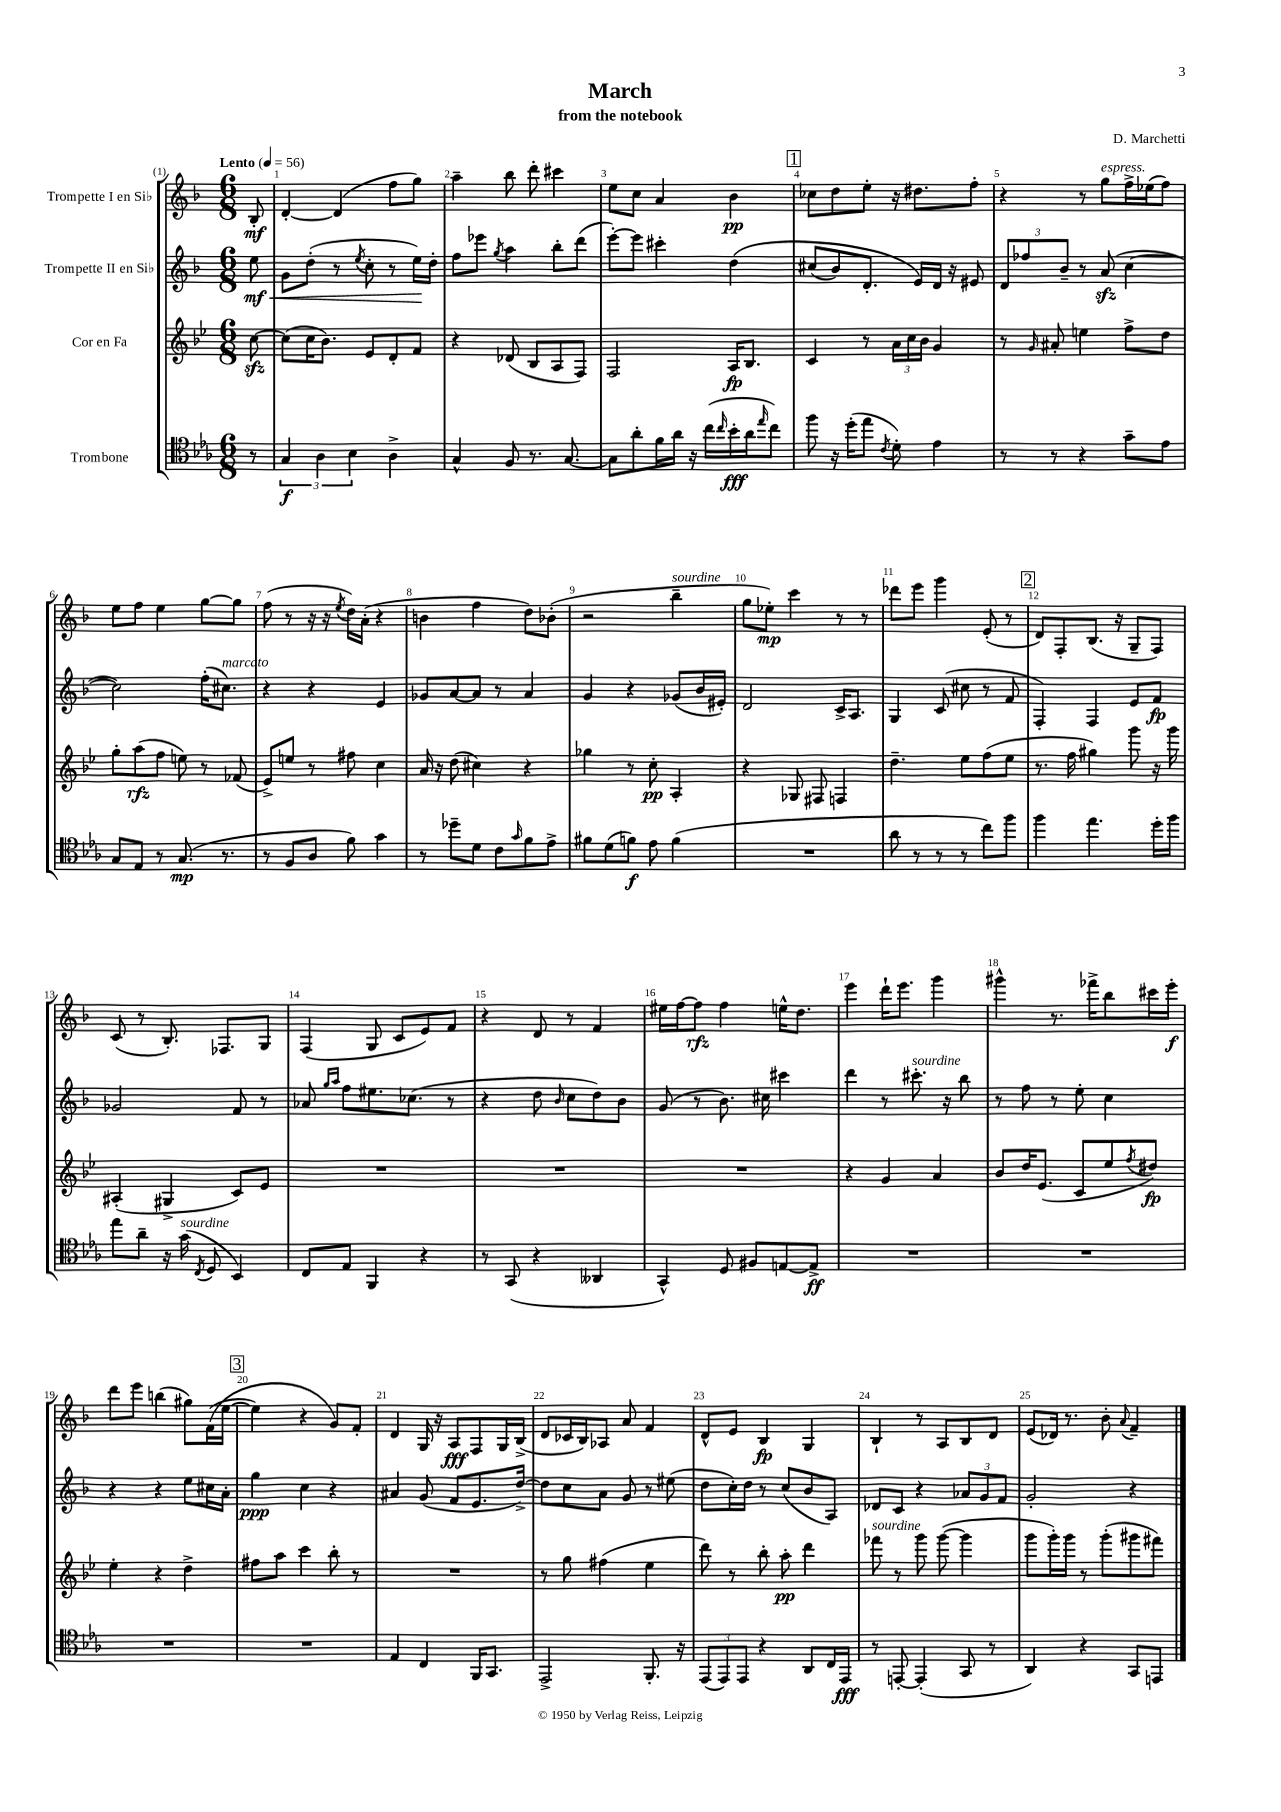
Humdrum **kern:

**kern	**kern	**kern	**kern
*staff4	*staff3	*staff2	*staff1
*clefC4	*clefG2	*clefG2	*clefG2
*k[b-e-a-]	*k[b-e-]	*k[b-]	*k[b-]
*M6/8	*M6/8	*M6/8	*M6/8
*MM56	*MM56	*MM56	*MM56
8r	[8cc\	8ee\	8B-'/
=	=	=	=
6G/	(8cc\]L	8g\L	[4d'/
.	16cc\K	(8dd'\J	.
6A-\	.	.	.
.	8.b-\J)	.	.
.	.	8r	(4d/]
6B-\	.	.	.
.	.	8qee/	.
.	8e-/L	8cc'\	.
4A-^\	8d'/	8r	8ff\L
.	8f/J	16ee\LL)	8gg\J)
.	.	16dd'\JJ	.
=	=	=	=
4G^^/	4r	8ff\L	4aa~\
.	.	8eee-\J	.
.	.	8qgg/	.
8F/	(8d-/	4aa\	8bb-\
8.r	8B-/L	.	8ddd'\
.	8A/	8bb-'\L	4ccc#\
[8.G/	.	.	.
.	8F/J)	(8ddd\J	.
=	=	=	=
8G\]L	2F/	[8eee'\L)	8ee\L
8a-'\	.	8eee\]J	8cc\J
16f\L	.	4ccc#'\	4a/
16a-\JJ	.	.	.
16r	.	.	.
(16cc\LL	.	.	.
16qqcc/	.	.	.
16b-'\	16A/LK	&(4dd\	4b-\
16a-\J	8.B-/J	.	.
16qqee-/	.	.	.
8cc\J)	.	.	.
=	=	=	=
8ff\	4c/	(8cc#/L	8cc-\L
16r	.	8b-/)	8dd\
(16dd'\LK	.	.	.
8ee-\J	8r	8.d'/J	8ee'\J
8qc/	.	.	.
8d'\)	24a\LL	.	16r
.	24cc\	.	.
.	.	16e/LL&)	8.dd#\L
.	24b-\JJ	.	.
4e-\	4g/	16d/JJ	.
.	.	16r	.
.	.	8e#/	8ff'\J
=	=	=	=
8r	8r	12d/L	4r
.	.	12ff-/	.
.	16qqg/	.	.
8r	8a#'/	.	.
.	.	12b-~/J	.
4r	4ee\	8r	8r
.	.	(8a/	8gg\L
8g~\L	8ff^\L	[4cc\	16ff^\L
.	.	.	(16ee-\J
8e-\J	8dd\J	.	8ff\J)
=	=	=	=
8G/L	8gg'\L	2cc\])	8ee\L
8E-/J	(8aa\	.	8ff\J
8r	8ff\J	.	4ee\
(8.G/	8ee\)	.	.
.	8r	(16ff'\LK	[8gg\L
8.r	.	8.cc#\J)	.
.	(8f-/	.	8gg\]J
=	=	=	=
8r	8e-^/L)	4r	(8ff\
8F/L	8ee/J	.	8r
8A-/J	8r	4r	16r
.	.	.	16r
.	.	.	8qee/
8f\)	8ff#\	.	16dd\LL)
.	.	.	(16a'\JJ
4g\	4cc\	4e/	4r
=	=	=	=
8r	16a/	8g-/L	4b\
.	16r	.	.
8dd-~\L	(8dd\	[8a/	.
8d\J	4cc#\)	8a/]J	4ff\
8c\L	.	8r	.
16qqg/	.	.	.
8f\	4r	4a/	8dd\L)
8e-^\J	.	.	(8b-'\J
=	=	=	=
8f#\L	4gg-\	4g/	2r
(8d\	.	.	.
8f\J)	8r	4r	.
8e-\	8cc'\	.	.
(4f\	4A'/	(8g-/L	4bb-~\
.	.	16b-/L	.
.	.	16e#'/JJ)	.
=	=	=	=
2.r	4r	2d/	8gg\L
.	.	.	8ee-'\J)
.	8G-/	.	4ccc\
.	8F#/	.	.
.	4F/	16c^/LK	8r
.	.	8.A/J	.
.	.	.	8r
=	=	=	=
8a-\	4.dd~\	4G/	8ddd-\L
8r	.	.	8eee\J
8r	.	(8c/	4ggg\
8r	8ee-\L	8cc#\	.
8cc\L)	(8ff\	8r	(8e'/
8ff\J	8ee-\J	8f/	8r
=	=	=	=
4ff\	8.r	4F'/)	8d/L)
.	.	.	8F'/
.	16ff\	.	.
4.ee-\	4gg#\)	4F/	(8.B-/J
.	.	.	16r
.	8ggg\	8e/L	8G~/L
16dd'\LL	16r	8f/J	8F/J)
16ff\JJ	16ggg\	.	.
=	=	=	=
8ee-\L	(4A#'/	2g-/	(8c/
8a-~\J	.	.	8r
16r	4G#^/	.	8.B-'/)
(16g\	.	.	.
8qC/	.	.	.
8D/	.	.	.
.	.	.	8.F-/L
4BB-/)	8c/L)	8f/	.
.	8e-/J	8r	8G/J
=	=	=	=
8C/L	2.r	8a-/	(4F/
.	.	16qqgg/LL	.
.	.	16qqaa/JJ	.
8E-/J	.	8ff\L	.
4FF/	.	8.ee#\	8G/
.	.	.	8c/L
.	.	(8.cc-\J	.
4r	.	.	8e/)
.	.	8r	8f/J
=	=	=	=
8r	2.r	4r	4r
(8GG/	.	.	.
4r	.	8dd\	8d/
.	.	16qqb-/	.
.	.	8cc\L	8r
4AA--/	.	8dd\)	4f/
.	.	8b-\J	.
=	=	=	=
4GG^^/)	2.r	(8g/	16ee#\LL
.	.	.	[16ff\J
.	.	8r	8ff\]J
8D/	.	8.b-\)	4ff\
8F#/L	.	.	.
.	.	16cc#\	.
[8E/	.	4ccc#\	16ee^^\LK
.	.	.	8.dd\J
8E^/]J	.	.	.
=	=	=	=
2.r	4r	4ddd\	4eee\
.	4g/	8r	16ddd`\LK
.	.	.	8.eee\J
.	.	8.ccc#'\	.
.	4a/	.	4ggg\
.	.	16r	.
.	.	8bb-\	.
=	=	=	=
2.r	8b-/L	8r	4ggg#^^\
.	16dd/K	8ff\	.
.	(8.e-/J	.	.
.	.	8r	8.r
.	8c/L	8ee'\	.
.	.	.	16fff-^\LK
.	8ee-/	4cc\	8bb-\
.	8qff/	.	.
.	8dd#/J)	.	16ccc#\L
.	.	.	16eee'\JJ
=	=	=	=
2.r	4ee-'\	4r	8ddd\L
.	.	.	8eee\J
.	4r	4r	(4bb\
.	4dd^\	8ee\L	8gg#\L)
.	.	16cc#\L	&((16f\L
.	.	16a'\JJ	[16ee\JJ
=	=	=	=
2.r	8ff#\L	4gg\	4ee\])
.	8aa\J	.	.
.	4ccc\	4cc\	4r
.	8bb-'\	4r	8g/L&)
.	8r	.	8f'/J
=	=	=	=
4E-/	2.r	4a#/	4d/
4C/	.	(8g/	16G/
.	.	.	16r
.	.	8f/L	8A/L
16FF/LK	.	8.e/	8F/
8.GG/J	.	.	.
.	.	.	16G/L
.	.	[16dd^/Jk)	(16B-^/JJ
=	=	=	=
2EE-^/	8r	8dd\]L	8d/L
.	8gg\	8cc\	16c-/L
.	.	.	16B-/J)
.	(4ff#\	8a\J	8A-/J
.	.	8g/	8a/
8.FF'/	4ee-\	8r	4f/
.	.	(8ee#\	.
16r	.	.	.
=	=	=	=
(12EE-/L	8ddd\)	8dd\L	8d^^/L
12EE-/)	.	.	.
.	8r	16cc'\L)	8e/J
12EE-/J	.	.	.
.	.	16dd\JJ	.
4r	8bb-'\	8r	4B-/
.	8aa'\	(8cc/L	.
8AA-/L	4ddd\	8b-/	4G/
16C/L	.	8A/J)	.
16EE-/JJ	.	.	.
=	=	=	=
8r	8fff-\	8d-/L	4B-`/
[8EE'/	8r	8c/J	.
(4EE'/]	8ggg\	4r	8r
.	([8ggg\	.	8A/L
8GG/	4ggg\]	12a-/L	8B-/
.	.	12g/	.
8r	.	.	8d/J
.	.	12f/J	.
=	=	=	=
4AA-/)	8ggg\L	2g'/	(8e/L
.	16ggg'\L)	.	16d-/Jk)
.	16ggg\JJ	.	8.r
4r	8r	.	.
.	(8ggg'\L	.	8b-'\
.	.	.	8qqa/
8GG/L	8ggg#\	4r	4f~/
8EE/J	8fff#\J)	.	.
==	==	==	==
*-	*-	*-	*-
